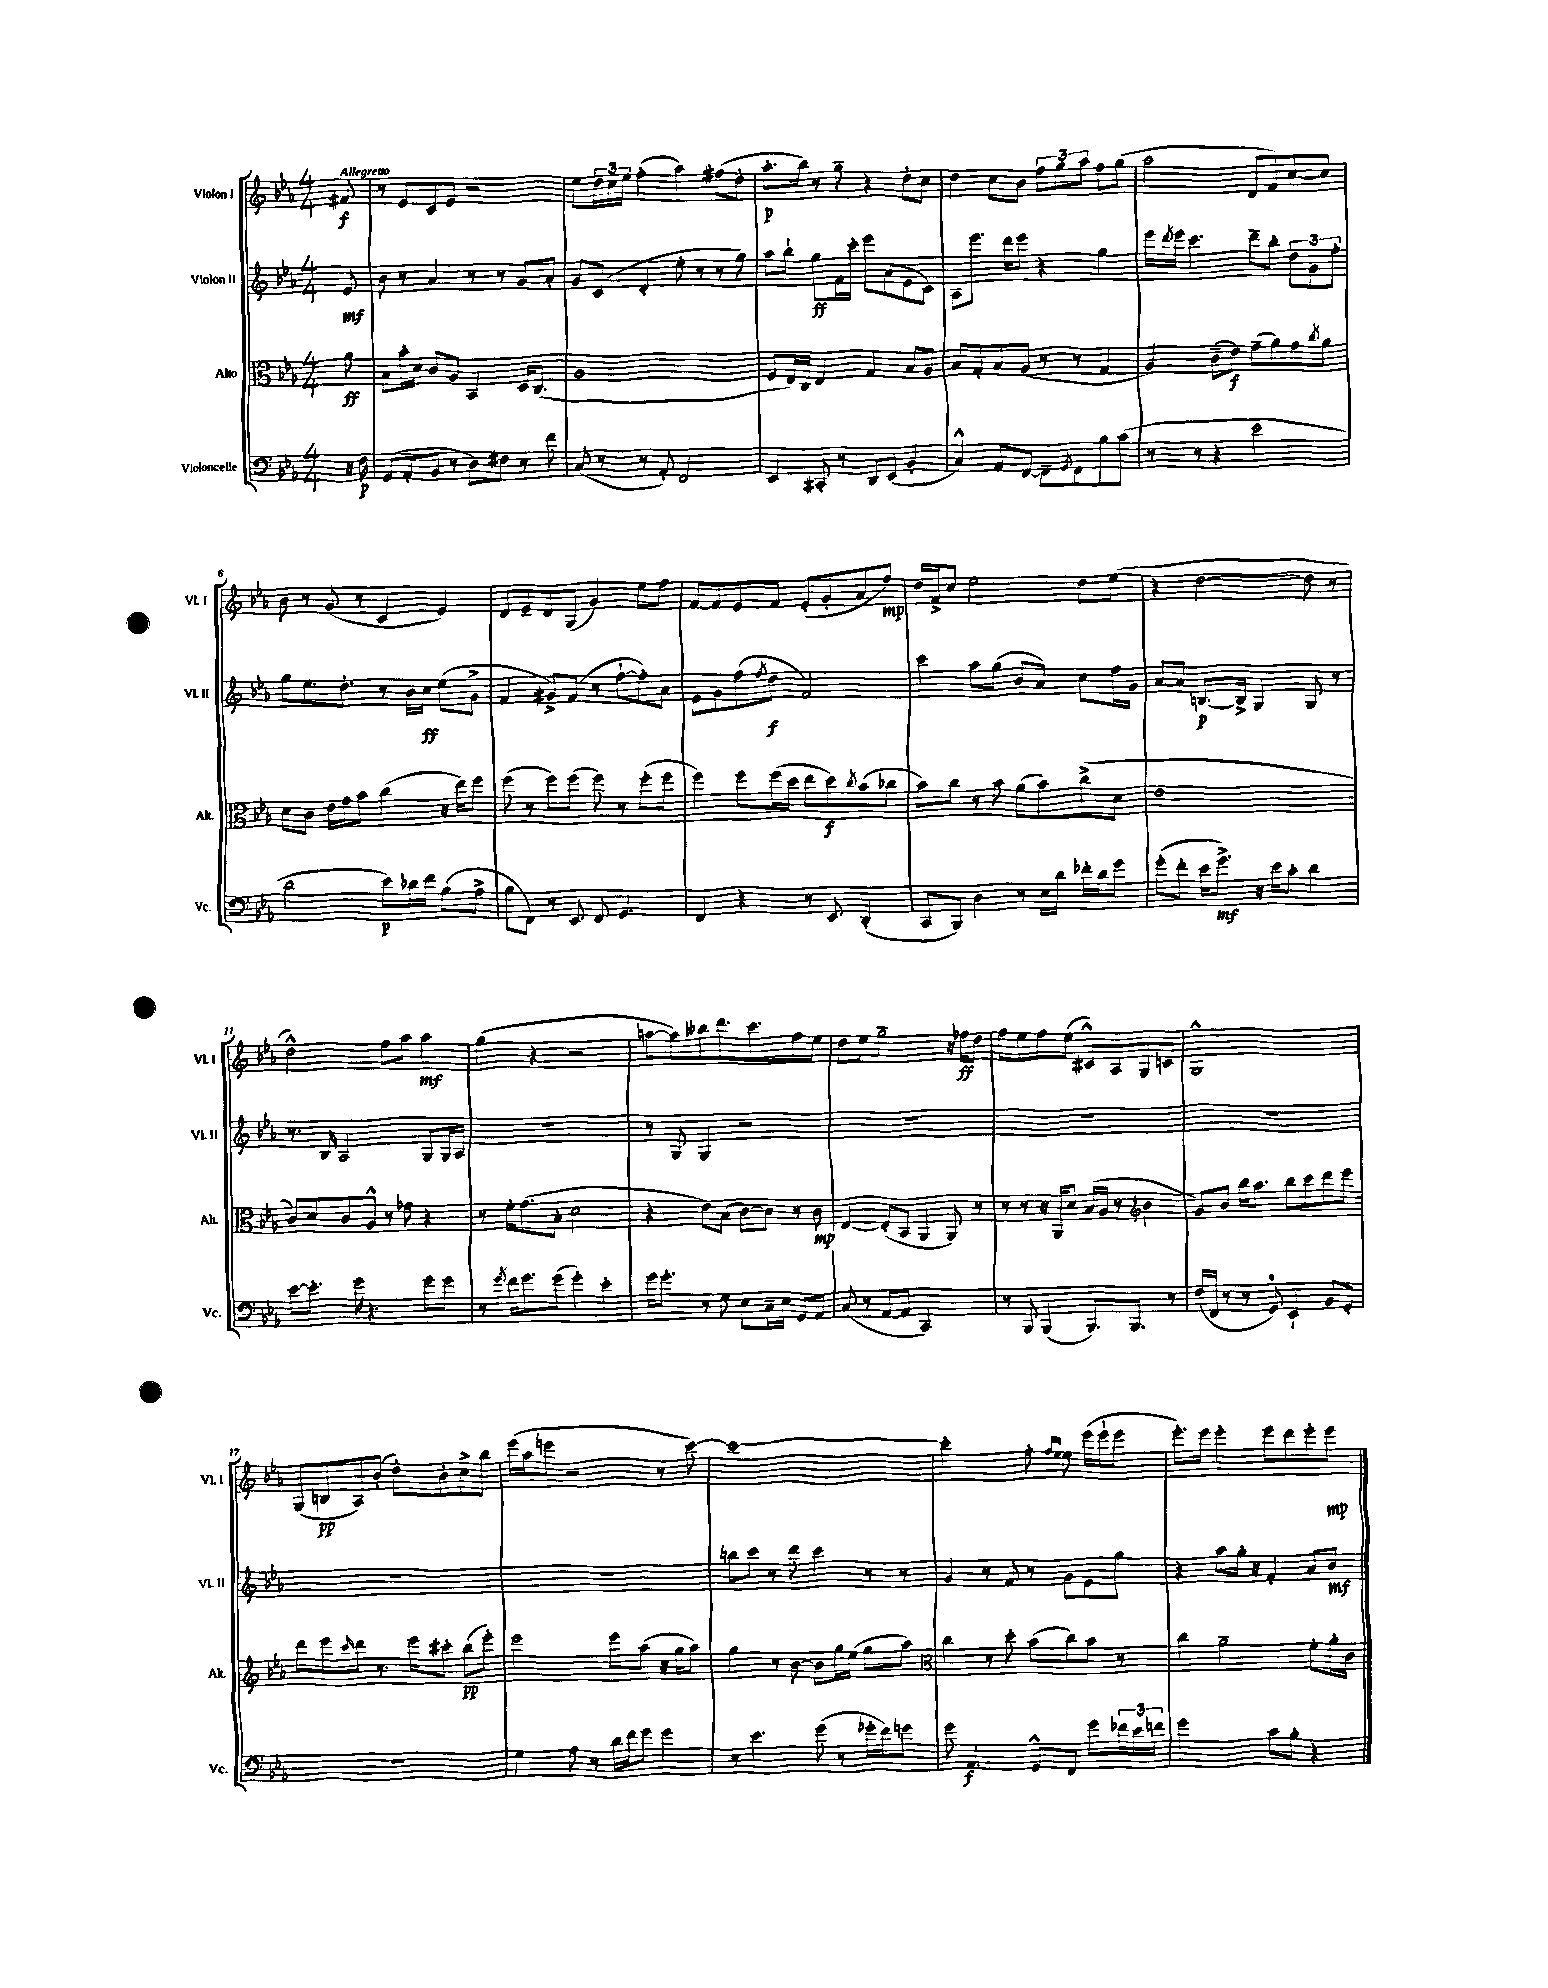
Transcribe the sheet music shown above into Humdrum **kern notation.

**kern	**dynam	**kern	**dynam	**kern	**dynam	**kern	**dynam
*part4	*part4	*part3	*part3	*part2	*part2	*part1	*part1
*staff4	*staff4	*staff3	*staff3	*staff2	*staff2	*staff1	*staff1
*I"Violoncelle	*	*I"Alto	*	*I"Violon II	*	*I"Violon I	*
*I'Vc.	*	*I'Alt.	*	*I'Vl. II	*	*I'Vl. I	*
*clefF4	*	*clefC3	*	*clefG2	*	*clefG2	*
*k[b-e-a-]	*	*k[b-e-a-]	*	*k[b-e-a-]	*	*k[b-e-a-]	*
*M4/4	*	*M4/4	*	*M4/4	*	*M4/4	*
=	=	=	=	=	=	=	=
!	!	!	!	!	!	!LO:TX:a:B:t=Allegretto	!
16r	.	8a-\	ff	8e-/	mf	8f#X/	f
16F\	p	.	.	.	.	.	.
=1	=1	=1	=1	=1	=1	=1	=1
(8GG/L	.	8B-\L	.	8b-\	.	8r	.
8AA-'/	.	16b-'\L	.	8r	.	8e-/L	.
.	.	16d\JJ	.	.	.	.	.
8BB-/J	.	8c/L	.	4a-/	.	8c/	.
8r	.	8A-/J	.	.	.	8e-/J	.
8D\L)	.	4BB-/	.	8r	.	2r	.
8F#X\J	.	.	.	8r	.	.	.
8r	.	16D/KL	.	8g/L	.	.	.
.	.	(8.C/J	.	.	.	.	.
8f\	.	.	.	8a-'/J	.	.	.
=2	=2	=2	=2	=2	=2	=2	=2
(8C/	.	1A-	.	8g/L	.	8ee-\L	.
8r	.	.	.	(8c/J	.	24dd\L	.
.	.	.	.	.	.	24cc\	.
.	.	.	.	.	.	24ee-\JJ	.
8r	.	.	.	4d'/	.	(4ff'\	.
8AA-'/)	.	.	.	.	.	.	.
2FF/	.	.	.	8ee-'\	.	4aa-\)	.
.	.	.	.	8r	.	.	.
.	.	.	.	8r	.	(8ff#X\L	.
.	.	.	.	8gg\)	.	8dd'\J	.
=3	=3	=3	=3	=3	=3	=3	=3
4EE-/	.	8F/L	.	8aa-\L	.	8.aa-'\L	p
.	.	16E-/L)	.	8bb-`\J	.	.	.
.	.	16C/JJ	.	.	.	16bb-\Jk)	.
8CC#X'/	.	4E-/	.	8gg\L	ff	8r	.
8r	.	.	.	16f\L	.	8gg~\	.
.	.	.	.	16ccc'\JJ	.	.	.
8DD/L	.	4G/	.	8eee-\L	.	4r	.
(8EE-/J	.	.	.	(8a-\	.	.	.
4BB-'/	.	8B-/L	.	8e-\	.	8dd'\L	.
.	.	8A-/J	.	8c\J)	.	8cc\J	.
=4	=4	=4	=4	=4	=4	=4	=4
4C^^/)	.	8B-/L	.	8A-\L	.	4dd\	.
.	.	8G'/	.	8.eee-\J	.	.	.
8AA-/L	.	8B-/	.	.	.	8cc\L	.
.	.	.	.	16ddd\KL	.	.	.
[8FF/J	.	(8A-/J	.	8eee-\J	.	8b-\J	.
8FF~\L]	.	8r	.	4r	.	12ff\L	.
.	.	.	.	.	.	12gg\	.
8qGG/	.	.	.	.	.	.	.
8FF\	.	8r	.	.	.	.	.
.	.	.	.	.	.	12aa-\J	.
8B-\	.	4G/	.	4gg\	.	8ff\L	.
(8c\J	.	.	.	.	.	(8gg\J	.
=5	=5	=5	=5	=5	=5	=5	=5
8r	.	4A-/)	.	16eee-\LL	.	2aa-\	.
.	.	.	.	8qddd/	.	.	.
.	.	.	.	16eee-\JJ	.	.	.
8r	.	.	.	4.ccc\	.	.	.
4r	.	(8c~\L	.	.	.	.	.
.	.	8e-\J)	f	.	.	.	.
2e-\	.	(8g~\L	.	8ddd~\L	.	8d/L	.
.	.	8a-\)	.	8bb-'\J	.	8f/)	.
.	.	8g\	.	12dd\L	.	[8cc/	.
.	.	.	.	12g\	.	.	.
.	.	8qcc/	.	.	.	.	.
.	.	8a-\J	.	.	.	8cc/J]	.
.	.	.	.	12ff'\J	.	.	.
!!LO:LB:g=z
=6	=6	=6	=6	=6	=6	=6	=6
2d\	.	8d\L	.	8gg\L	.	8b-\	.
.	.	8c\J	.	8.ee-\	.	8r	.
.	.	16e-\LL	.	.	.	(8g/	.
.	.	16g\J	.	8.dd'\J	.	.	.
.	.	8b-\J	.	.	.	8r	.
8e-\L)	p	(4cc\	.	8r	.	4c/	.
16d-X\L	.	.	.	16b-\LL	.	.	.
16f\JJ	.	.	.	16cc\JJ	ff	.	.
(8B-\L	.	16r	.	(8ee-\L	.	4e-/)	.
.	.	16ee-\KL)	.	.	.	.	.
8A-^\J	.	8ff\J	.	8g^\J	.	.	.
=7	=7	=7	=7	=7	=7	=7	=7
8B-\L	.	(8ff\	.	4f/	.	8d/L	.
8FF\J)	.	8r	.	.	.	8e-~/	.
8r	.	8ff\L)	.	8g#X^/L)	.	8d/	.
8EE-/	.	(8ff\J	.	(8f/J	.	(8G/J	.
8FF/	.	8ff\)	.	8r	.	4g/)	.
4.GG/	.	8r	.	[8ff`\L	.	.	.
.	.	(8ff'\L	.	8ff'\])	.	8ee-\L	.
.	.	8ff\J	.	8a-\J	.	8ff\J	.
=8	=8	=8	=8	=8	=8	=8	=8
4FF/	.	4ff\)	.	8e-\L	.	[8f/L	.
.	.	.	.	8g\	.	8f/]	.
4r	.	8ff\L	.	(8ff\	.	8e-/	.
.	.	.	.	8qff/	.	.	.
.	.	(16ff\L	.	8dd\J	f	8f/J	.
.	.	16dd\JJ	.	.	.	.	.
8r	.	8ee-\L	.	2f/)	.	(8e-'/L	.
8EE-/	.	8dd\)	f	.	.	8g'/	.
.	.	8qcc/	.	.	.	.	.
(4DD'/	.	(8b-\	.	.	.	8a-/	.
.	.	8cc-X\J	.	.	.	8ff/J)	mp
=9	=9	=9	=9	=9	=9	=9	=9
8CC/L	.	8b-\L)	.	4ccc\	.	16dd/LL	.
.	.	.	.	.	.	16f^/J	.
8BBB-/J)	.	8cc\J	.	.	.	8cc/J	.
4D\	.	8r	.	8aa-\L	.	2ee-\	.
.	.	8b-\	.	(8gg\J	.	.	.
8r	.	(8a-\L	.	8b-/L	.	.	.
16E-\LL	.	8b-\)	.	8a-/J)	.	.	.
16d\JJ	.	.	.	.	.	.	.
16f-X'\LL	.	(8cc^\	.	8cc\L	.	8dd\L	.
16d\J	.	.	.	.	.	.	.
8g\J	.	8d\J	.	16ff\L	.	(8ee-\J	.
.	.	.	.	16g\JJ	.	.	.
=10	=10	=10	=10	=10	=10	=10	=10
(8g'\L	.	1e-	.	[8a-/L	.	4r	.
8f'\J	.	.	.	8a-/J]	.	.	.
16e-\KL	.	.	.	[8.Bn/L	p	[2dd\	.
8.g^\J)	mf	.	.	.	.	.	.
.	.	.	.	16B^/Jk]	.	.	.
16r	.	.	.	4G/	.	.	.
16e-\KL	.	.	.	.	.	.	.
8c'\J	.	.	.	.	.	.	.
4d\	.	.	.	8G/	.	8dd\]	.
.	.	.	.	8r	.	8r	.
!!LO:LB:g=z
=11	=11	=11	=11	=11	=11	=11	=11
[8e-\L	.	8c/L)	.	8.r	.	2dd^^\)	.
8.e-'\J]	.	8d/	.	.	.	.	.
.	.	.	.	16B-/	.	.	.
.	.	8c/	.	2A-/	.	.	.
16g\	.	.	.	.	.	.	.
4.r	.	8A-^^/J	.	.	.	.	.
.	.	8r	.	.	.	8ff\L	.
.	.	8g-X\	.	.	.	8aa-\J	.
8g\L	.	4r	.	8G/L	.	4aa-\	mf
8g\J	.	.	.	16G/L	.	.	.
.	.	.	.	16A-/JJ	.	.	.
=12	=12	=12	=12	=12	=12	=12	=12
8r	.	8r	.	1r	.	(4gg\	.
8qg/	.	.	.	.	.	.	.
16f\KL	.	16f'\KL	.	.	.	.	.
8.g\	.	(8.g\	.	.	.	.	.
.	.	.	.	.	.	4r	.
(8g\J	.	8B-'\J	.	.	.	.	.
4g'\)	.	2d\	.	.	.	2r	.
4e-'\	.	.	.	.	.	.	.
=13	=13	=13	=13	=13	=13	=13	=13
16g\KL	.	4r	.	8r	.	[8aan\L	.
8.g'\J	.	.	.	.	.	.	.
.	.	.	.	8G/	.	8aa\])	.
8r	.	8e-\L)	.	4G/	.	8bb--X\	.
8G\	.	(8B-\J	.	.	.	8.ddd\	.
8E-\L	.	[8c\L)	.	2r	.	.	.
.	.	.	.	.	.	8.ccc\	.
16C~\L	.	8c\J]	.	.	.	.	.
16E-\JJ	.	.	.	.	.	.	.
8GG/L	.	8r	.	.	.	8ff\	.
8AA-/J	.	8c\	mp	.	.	8ee-\J	.
=14	=14	=14	=14	=14	=14	=14	=14
(8C/	.	[4E-/	.	1r	.	8dd\L	.
8r	.	.	.	.	.	8ee-\J	.
[8AA-/L	.	(8E-'/L]	.	.	.	2gg~\	.
8AA-/J]	.	8BB-/J	.	.	.	.	.
2CC/)	.	4AA-/	.	.	.	.	.
.	.	8AA-/)	.	.	.	16r	.
.	.	.	.	.	.	16ff-X\KL	ff
.	.	8r	.	.	.	8dd\J	.
=15	=15	=15	=15	=15	=15	=15	=15
8r	.	8r	.	1r	.	8ff\L	.
8BBB-/	.	8r	.	.	.	8ee-\	.
(4BBB-/	.	16r	.	.	.	8ff\	.
.	.	16AA-/KL	.	.	.	.	.
.	.	8d/J	.	.	.	(8ee-\J	.
8.BBB-/L)	.	(16B-/LL	.	.	.	8c#X^^/L)	.
.	.	16A-/JJ	.	.	.	.	.
.	.	8r	.	.	.	8A-/	.
8.BBB-/J	.	.	.	.	.	.	.
*	*	*clefG2	*	*	*	*	*
.	.	4b-\	.	.	.	8G/	.
8r	.	.	.	.	.	8cn/J	.
=16	=16	=16	=16	=16	=16	=16	=16
(16F/LL	.	8g/L)	.	1r	.	1G^^	.
16FF/JJ	.	.	.	.	.	.	.
8r	.	8b-/J	.	.	.	.	.
8r	.	16bb-\KL	.	.	.	.	.
.	.	8.aa-\J	.	.	.	.	.
8GG/)	.	.	.	.	.	.	.
4EE-`/	.	8bb-\L	.	.	.	.	.
.	.	8ccc\	.	.	.	.	.
8BB-/L	.	8ddd\	.	.	.	.	.
8GG'/J	.	8eee-\J	.	.	.	.	.
!!LO:LB:g=z
=17	=17	=17	=17	=17	=17	=17	=17
1r	.	8ddd\L	.	1r	.	(8G/L	.
.	.	8eee-\	.	.	.	8Bn/	pp
.	.	16qqccc/	.	.	.	.	.
.	.	8ddd\J	.	.	.	8A-/)	.
.	.	8.r	.	.	.	(8b-'/J	.
.	.	.	.	.	.	8dd'\L)	.
.	.	16eee-\KL	.	.	.	.	.
.	.	8ccc#X'\J	.	.	.	8b-'\	.
.	.	(8bb-\L	pp	.	.	8cc^\	.
.	.	8eee-'\J)	.	.	.	8bb-\J	.
=18	=18	=18	=18	=18	=18	=18	=18
4G\	.	2eee-\	.	1r	.	(16eee-\LL	.
.	.	.	.	.	.	16aa-\J	.
.	.	.	.	.	.	8eeen\J	.
8A-\	.	.	.	.	.	2r	.
8r	.	.	.	.	.	.	.
16d\LL	.	8eee-\L	.	.	.	.	.
16f\J	.	.	.	.	.	.	.
8g\J	.	(8aa-\J	.	.	.	.	.
4g\	.	16r	.	.	.	8r	.
.	.	16gg\KL	.	.	.	.	.
.	.	8aa-\J)	.	.	.	[8ccc\)	.
=19	=19	=19	=19	=19	=19	=19	=19
8r	.	4gg\	.	8bbn\L	.	1ccc_	.
4.e-\	.	.	.	8ccc\J	.	.	.
.	.	8r	.	8r	.	.	.
.	.	[8b-\	.	8ddd\	.	.	.
(8g\	.	8b-\L]	.	4ccc\	.	.	.
8r	.	16gg\L	.	.	.	.	.
.	.	(16ee-\JJ	.	.	.	.	.
16g-X'\LL	.	8gg\L	.	8r	.	.	.
16f\J)	.	.	.	.	.	.	.
8gn\J	.	8aa-\J)	.	8r	.	.	.
=20	=20	=20	=20	=20	=20	=20	=20
*	*	*clefC3	*	*	*	*	*
8g\	.	4cc\	.	4g/	.	2ccc'\]	.
4.AA-/	f	.	.	.	.	.	.
.	.	8r	.	8r	.	.	.
.	.	8dd'\	.	8f/	.	.	.
8GG^^/L	.	(8b-\L	.	8r	.	8ff'\	.
.	.	.	.	.	.	16qqff/LL	.
.	.	.	.	.	.	16qqee-/JJ	.
8FF/J	.	8cc\)	.	8g\L	.	8ee-\	.
8g\L	.	8b-\J	.	8e-\	.	(16eee-\LL	.
.	.	.	.	.	.	16eee-`\J	.
24f-X\L	.	8r	.	8gg\J	.	8eee-\J	.
24e-\	.	.	.	.	.	.	.
24fn\JJ	.	.	.	.	.	.	.
=21	=21	=21	=21	=21	=21	=21	=21
2g\	.	4cc\	.	4r	.	8.eee-'\L)	.
.	.	.	.	.	.	16eee-\Jk	.
.	.	2a-~\	.	8aa-\L	.	4eee-'\	.
.	.	.	.	16gg'\Jk	.	.	.
.	.	.	.	16r	.	.	.
8c\L	.	.	.	4f'/	.	8eee-\L	.
8B-'\J	.	.	.	.	.	8ddd\	.
4r	.	8f'\L	.	8a-/L	.	8eee-'\	.
.	.	16a-'\L	.	8b-/J	mf	8eee-\J	mp
.	.	16c\JJ	.	.	.	.	.
==	==	==	==	==	==	==	==
*-	*-	*-	*-	*-	*-	*-	*-
